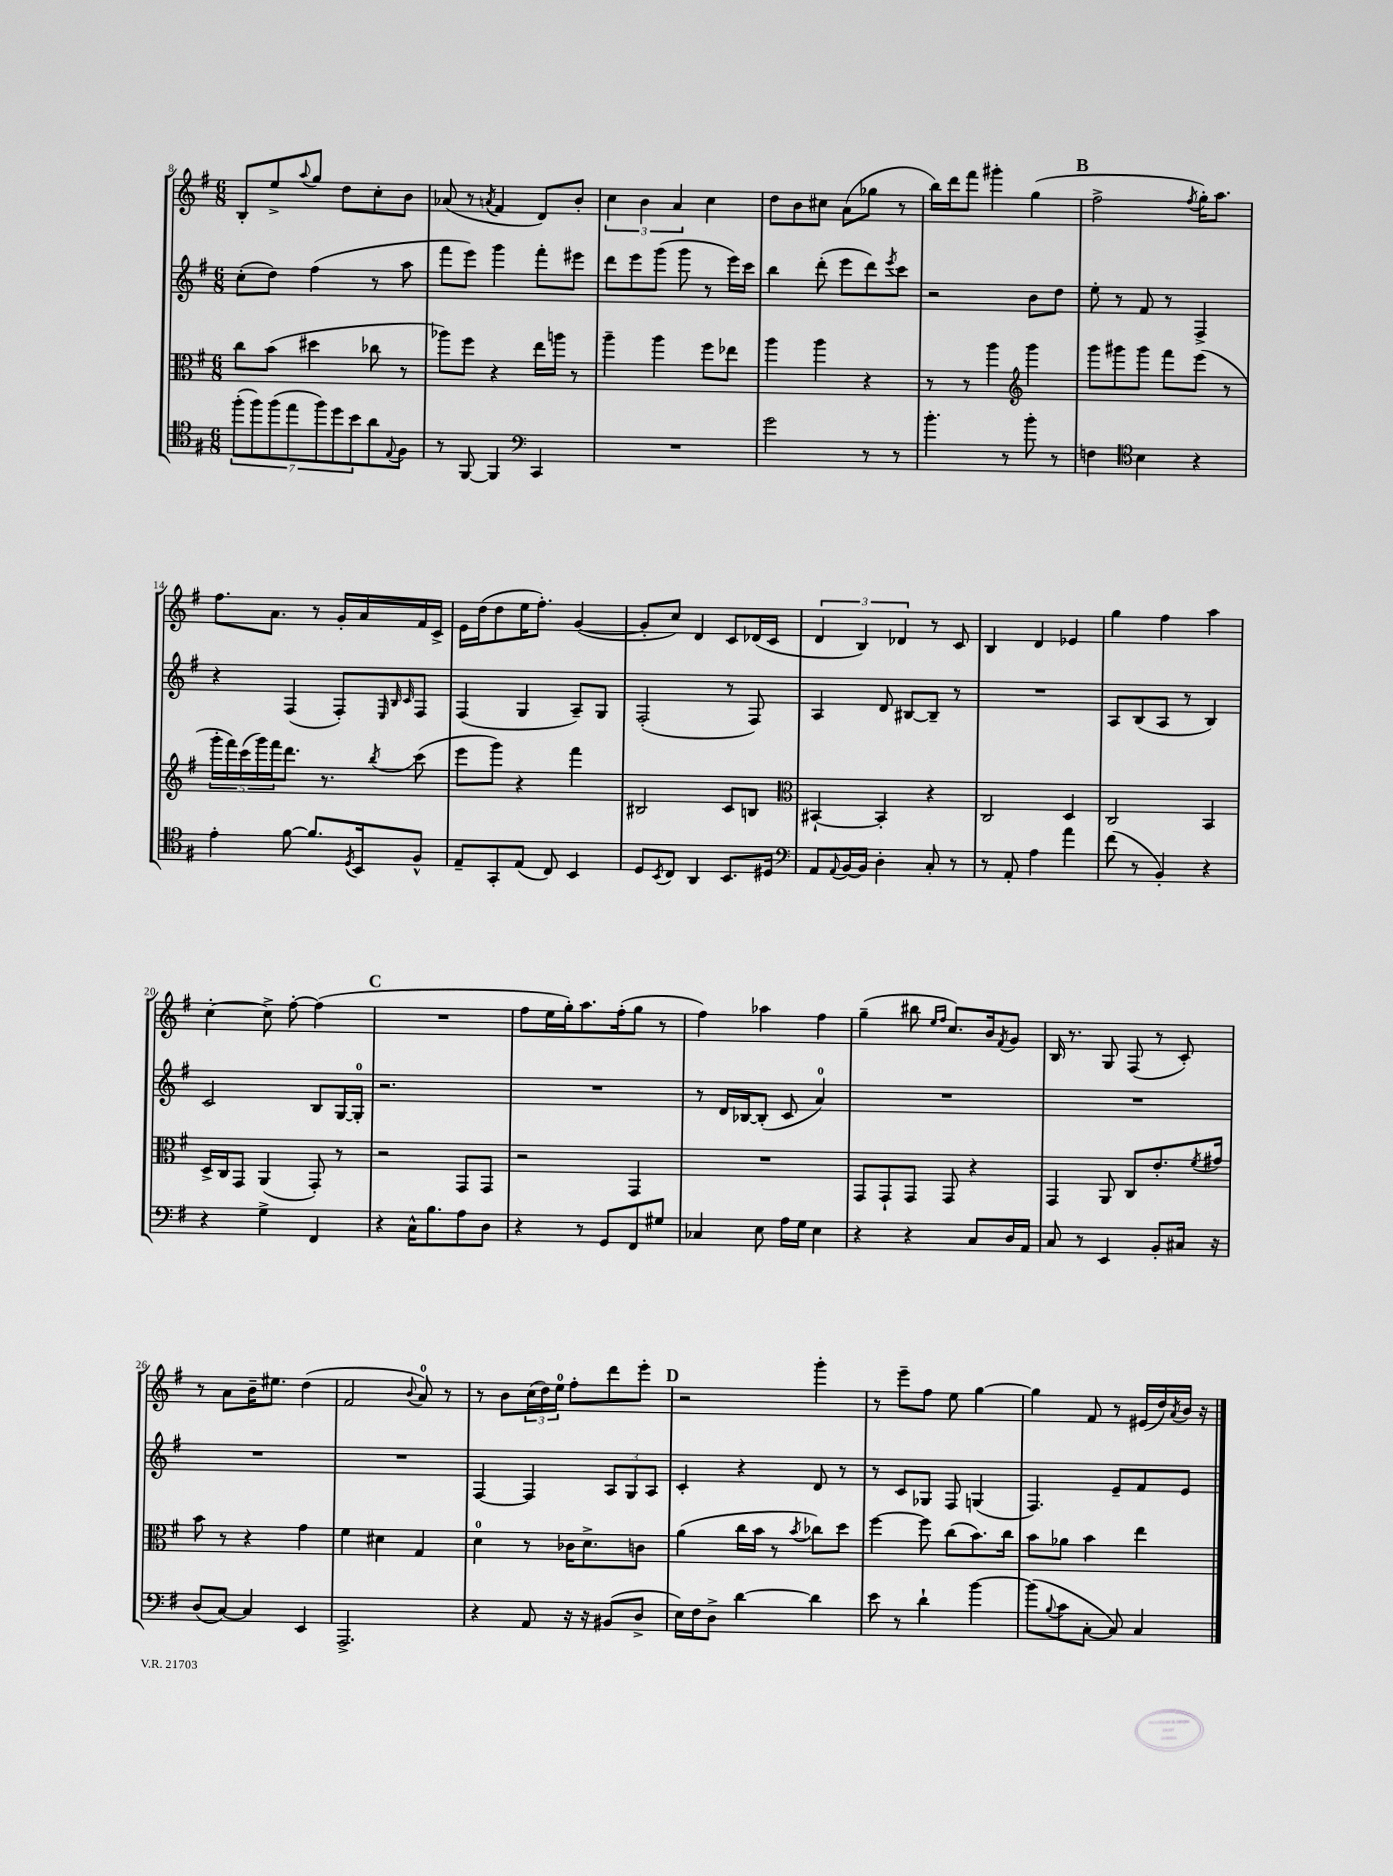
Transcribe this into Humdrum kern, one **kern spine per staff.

**kern	**kern	**kern	**kern
*part4	*part3	*part2	*part1
*staff4	*staff3	*staff2	*staff1
*clefC4	*clefC3	*clefG2	*clefG2
*k[f#]	*k[f#]	*k[f#]	*k[f#]
*M6/8	*M6/8	*M6/8	*M6/8
=8	=8	=8	=8
(14ff#'\L	8cc\L	(8cc'\L	8B'/L
14ff#\)	.	.	.
.	(8b\J	8dd\J)	8ee^/
(14ff#\	.	.	.
14ee\	.	.	.
.	.	.	8qqaa/
.	4dd#X\	(4ff#\	8gg/J
14ff#\)	.	.	.
14dd\	.	.	.
.	.	.	8dd\L
14b\	.	.	.
8a\	8cc-X\	8r	8cc'\
8qqE/	.	.	.
8F#\J	8r	8aa\	8b\J
=9	=9	=9	=9
8r	8aa-X\L)	8fff#\L	(8a-X/
[8FF#/	8ff#\J	8eee\J)	8r
.	.	.	8qan/
4FF#/]	4r	4ggg\	4f#/
*clefF4	*	*	*
4CC/	16ee\LL	8fff#'\L	8d/L)
.	16aan\JJ	.	.
.	8r	8eee#X\J	8b'/J
=10	=10	=10	=10
2.r	4aa~\	8ddd\L	6cc\
.	.	8eee\	.
.	.	.	6b\
.	4aa\	(8ggg\J	.
.	.	.	6a/
.	.	8ggg\	.
.	8ff#\L	8r	4cc\
.	8ee-X\J	16eee\LL)	.
.	.	16ccc\JJ	.
=11	=11	=11	=11
2g\	4aa\	4bb\	8dd\L
.	.	.	8b\
.	4aa\	(8ddd'\	8cc#X\J
.	.	8eee\L	(8a\L
8r	4r	8ddd\)	8gg-X\J
.	.	8qeee/	.
8r	.	8ccc\J	8r
=12	=12	=12	=12
4.b'\	8r	2r	16bb\LL)
.	.	.	16ddd\J
.	8r	.	8fff#\J
.	4aa\	.	4ggg#X'\
8r	.	.	.
*	*clefG2	*	*
8b'\	4ggg\	8b\L	(4gg\
8r	.	8dd\J	.
!!LO:REH:place=s1:t=B
=13	=13	=13	=13
4Fn\	8ggg\L	8ee'\	2ff#^\
.	8ggg#X\	8r	.
*clefC4	*	*	*
4B\	8ggg#\J	8f#/	.
.	8fff#\L	8r	.
.	.	.	8qff#/
4r	(8eee\J	4F#^/	16gg'\KL)
.	.	.	8.aa\J
.	8r	.	.
!!LO:LB:g=z
=14	=14	=14	=14
4e'\	20ggg'\LL	4r	8.ff#\L
.	20fff#\)	.	.
.	(20ccc\	.	.
.	20ggg\)	.	.
.	.	.	8.a\J
.	20fff#\J	.	.
[8f#\	8.ddd\J	(4F#/	.
8.f#/L]	.	.	8r
.	8.r	.	.
.	.	8F#'/L)	16g'/LL
8qD/	.	.	.
16BB/k	.	.	16a/
.	.	32qqE/	.
.	.	32qqB/	.
.	8qbb/	32qqc/	.
8F#^^/J	(8ccc\	8F#/J	16f#/
.	.	.	16c^/JJ
=15	=15	=15	=15
8E~/L	8eee\L	(4F#/	16e\LL
.	.	.	(16dd\J
8GG'/	8ggg\J)	.	8dd\
(8E/J	4r	4G/	16ee\K
.	.	.	8.ff#'\J)
8C/)	.	.	.
4BB/	4fff#\	8A~/L)	([4g/
.	.	8G/J	.
=16	=16	=16	=16
8D/L	2B#X/	(2F#'/	8g'/L]
8qBB/	.	.	.
8C/J	.	.	8cc/J)
4AA/	.	.	4d/
8.BB/L	8c/L	8r	8c/L
.	8Bn/J	8F#/)	(16d-X/L
16D#X/Jk	.	.	16c/JJ
=17	=17	=17	=17
*clefF4	*clefC3	*	*
8AA/L	[4BB#X`/	4A/	6d/
8qqAA/	.	.	.
[16BB/L	.	.	.
.	.	.	6B/)
16BB/JJ]	.	.	.
4D'\	4BB#'/]	8d/	.
.	.	.	6d-X/
.	.	[8B#X/L	.
8C'/	4r	8B#~/J]	8r
8r	.	8r	8c/
=18	=18	=18	=18
8r	2C/	2.r	4B/
8AA'/	.	.	.
4A\	.	.	4d/
4a\	4D/	.	4e-X/
=19	=19	=19	=19
(8f#\	2C/	8A/L	4gg\
8r	.	(8B/	.
4BB'/)	.	8A/J	4ff#\
.	.	8r	.
4r	4BB/	4B/)	4aa\
!!LO:LB:g=z
=20	=20	=20	=20
4r	16D^/LL	2c/	[4cc'\
.	16C/J	.	.
.	8GG/J	.	.
4G^\	(4AA/	.	8cc^\]
.	.	.	[8ff#'\
4FF#/	8GG'/)	8B/L	(4ff#\]
.	8r	[16G/L	.
.	.	16G'/JJ]	.
!!LO:REH:place=s1:t=C
=21	=21	=21	=21
4r	2r	2.r	2.r
16C^^\KL	.	.	.
8.B\	.	.	.
8A\	8GG/L	.	.
8D\J	8GG/J	.	.
=22	=22	=22	=22
4r	2r	2.r	8ff#\L
.	.	.	16ee\L
.	.	.	16gg'\J)
8r	.	.	8.aa\
8GG/L	.	.	.
.	.	.	(16ff#'\k
8FF#/	4GG/	.	8gg\J
8G#X/J	.	.	8r
=23	=23	=23	=23
4C-X/	2.r	8r	4ff#\)
.	.	16d/LL	.
.	.	[16B-X/J	.
8E\	.	(8B-'/J]	4aa-X\
16A\LL	.	8c/	.
16G\JJ	.	.	.
4E\	.	4a/)	4ff#\
=24	=24	=24	=24
4r	8GG/L	2.r	(4gg~\
.	8GG`/	.	.
4r	8GG/J	.	8bb#X\
.	.	.	16qqee/LL
.	.	.	16qqff#/JJ
.	8GG/	.	8.cc/L)
8C/L	4r	.	.
.	.	.	16b/k
.	.	.	8qf#/
16D/L	.	.	8g/J
16AA/JJ	.	.	.
=25	=25	=25	=25
8C/	4GG/	2.r	16B/
.	.	.	8.r
8r	.	.	.
4EE/	8AA/	.	8G/
.	8C/L	.	(8F#/
8BB'/L	8.e'/	.	8r
16C#X/Jk	.	.	8c'/)
.	8qf#/	.	.
16r	16g#X/Jk	.	.
!!LO:LB:g=z
=26	=26	=26	=26
(8D/L	8b\	2.r	8r
[8C/J)	8r	.	8a\L
4C/]	4r	.	16b~\K
.	.	.	8.ee#X\J
4EE/	4g\	.	(4dd\
=27	=27	=27	=27
2.AAA^/	4f#\	2.r	2f#/
.	4d#X\	.	.
.	.	.	8qqb/
.	4G/	.	8a/)
.	.	.	8r
=28	=28	=28	=28
4r	4d\	[4F#/	8r
.	.	.	8b\L
8AA/	8r	4F#/]	(24cc\L
.	.	.	24dd\)
.	.	.	24ee\JJ
16r	16c-X\KL	.	8ff#'\L
16r	8.d^\	.	.
(8BB#X/L	.	12A/L	8ddd\
.	.	12G/	.
8D^/J	8cn\J	.	8eee'\J
.	.	12A/J	.
!!LO:REH:place=s1:t=D
=29	=29	=29	=29
16E\LL)	(4a\	4c'/	2r
16F#\J	.	.	.
8D^\J	.	.	.
[4d\	16cc\LL	4r	.
.	16b\JJ	.	.
.	8r	.	.
.	8qb/	.	.
4d\]	8cc-X\L)	8d/	4ggg'\
.	8dd\J	8r	.
=30	=30	=30	=30
8e\	[4ff#\	8r	8r
8r	.	8c/L	8eee~\L
4d`\	8ff#\]	8G-X/J	8ff#\J
.	(8cc\L	8F#/	8ee\
[4b\	8.b\)	(4Gn/	[4gg\
.	16cc\Jk	.	.
=31	=31	=31	=31
(8b\L]	8b\L	4.F#/)	4gg\]
8qqB/	.	.	.
8c\	8a-X\J	.	.
[8C'\J	4b\	.	8f#/
8C/])	.	8e~/L	8r
4C/	4ee\	8f#/	(16e#X/LL
.	.	.	16dd/)
.	.	.	8qa/
.	.	8e/J	16b/JJ
.	.	.	16r
==	==	==	==
*-	*-	*-	*-
